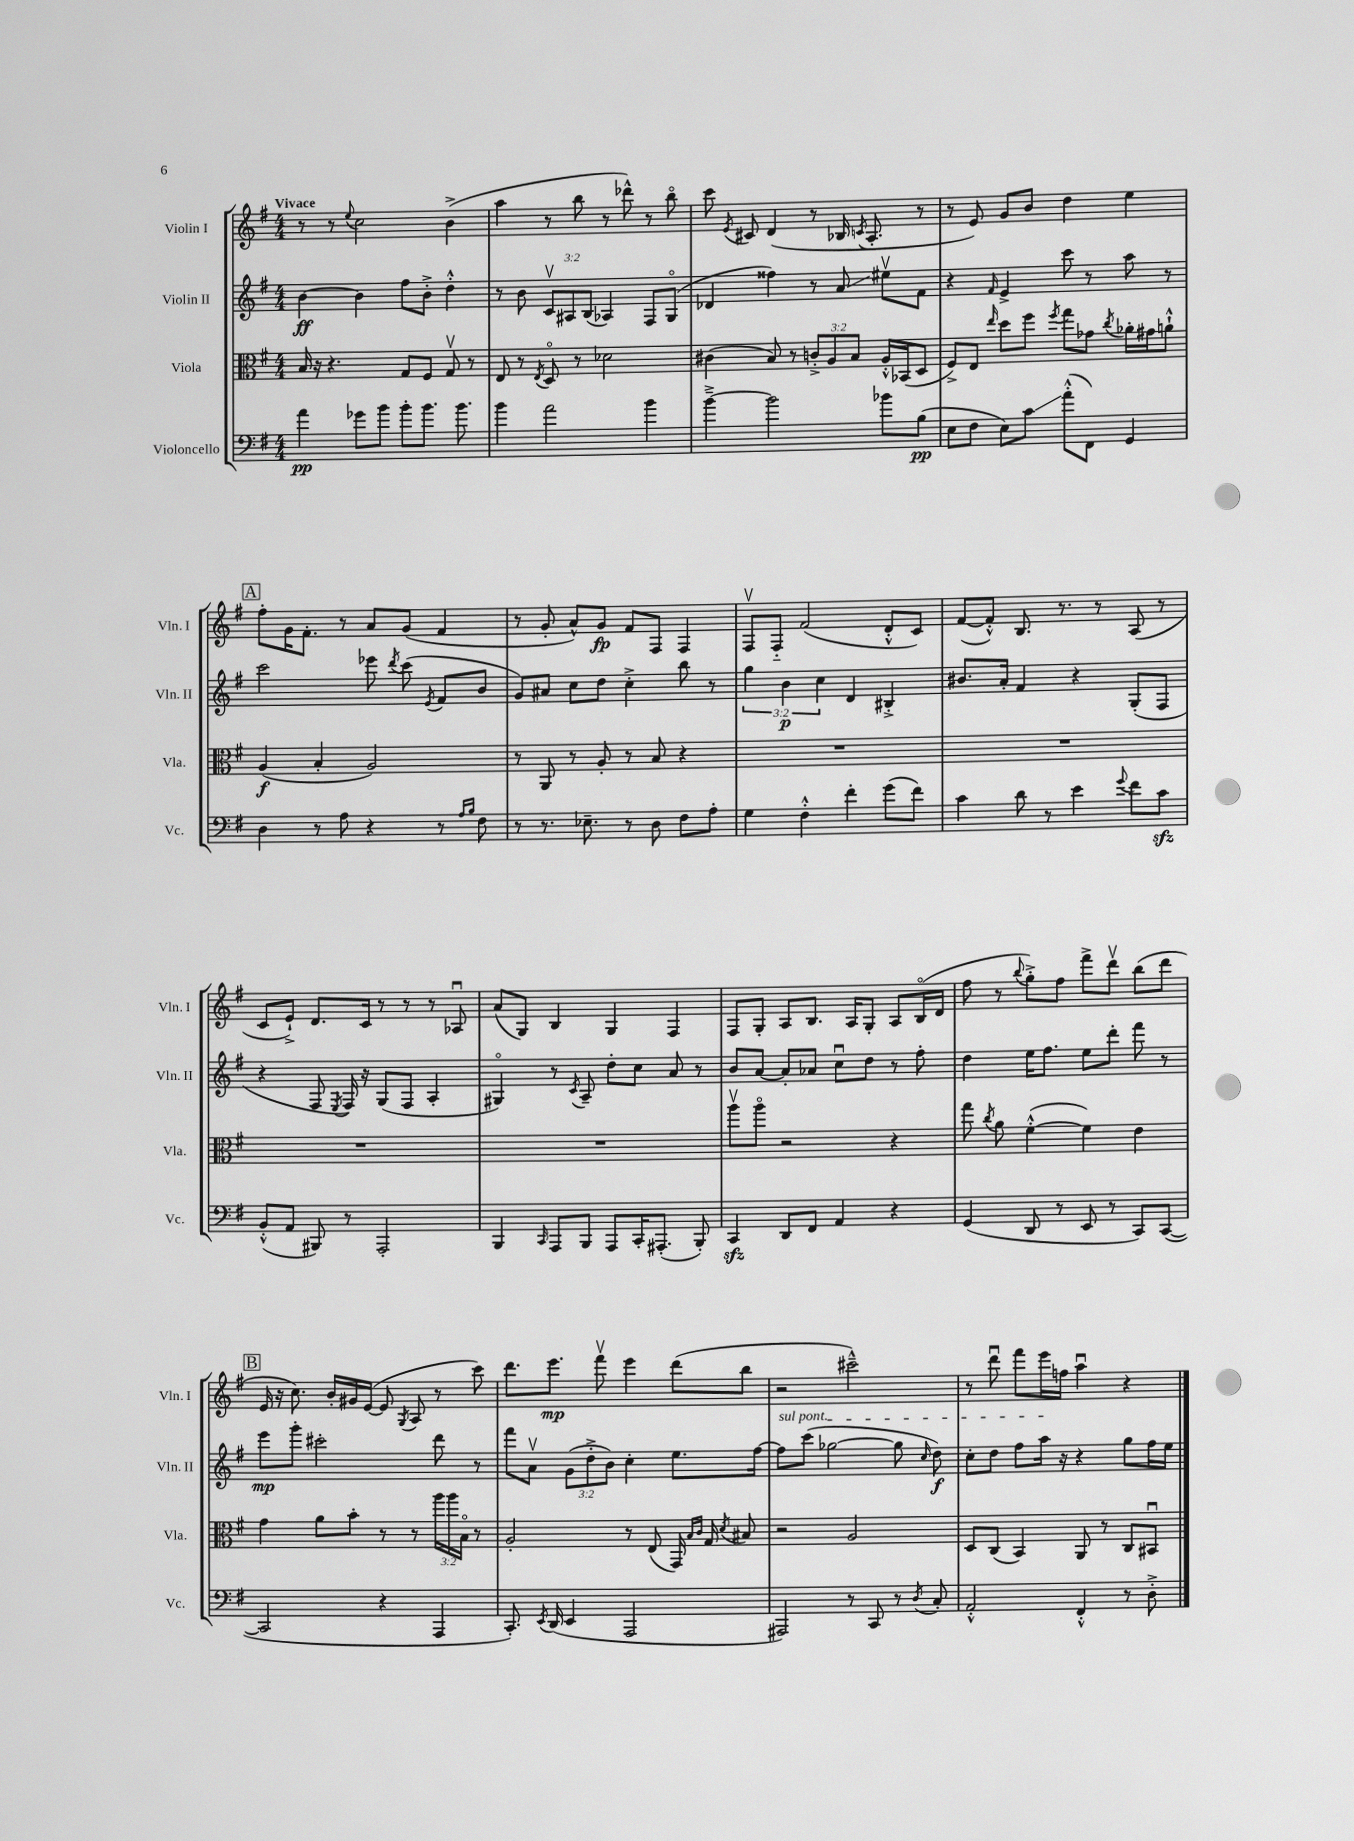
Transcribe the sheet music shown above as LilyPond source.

<<
\new StaffGroup <<
\new Staff = "s0" \with { instrumentName = "Violin I" shortInstrumentName = "Vln. I" } {
    \clef treble \key g \major \numericTimeSignature \time 4/4 \tempo "Vivace"
    \autoBeamOff r8 r8 \appoggiatura { e''8 } c''2 b'4->( |
    a''4 r8 b''8 r8 des'''8-^) r8 b''8\flageolet |
    c'''8 \acciaccatura { e'8 } cis'8 d'4( r8 bes16 \acciaccatura { c'8 } a8.-. r8 |
    r8 e'8) g'8[ b'8] d''4 e''4 |
    \mark \markup { \box "A" } fis''8[-. g'16 fis'8.]-. r8 a'8[ g'8]( fis'4 |
    r8 g'8-. a'8[-^) g'8]\fp fis'8[ fis8] fis4 |
    fis8[\upbow fis8]-_ fis'2( d'8[-.-^ c'8]) |
    fis'8[~( fis'8]-.-^) b8. r8. r8 a8( r8 |
    c'8[ e'8]-!->) d'8.[ c'16] r8 r8 r8 aes8\downbow |
    a'8[( g8]) b4 g4 fis4 |
    fis8[ g8]-. a8[ b8.] a16[ g8]-. a8[ b16\flageolet( d'16] |
    fis''8 r8 \appoggiatura { b''8 } g''8[-.->) fis''8] fis'''8[-> d'''8]\upbow b''8[( d'''8] |
    \mark \markup { \box "B" } e'16 r16 c''8.) b'16[-. gis'16 e'16]~( e'8 \acciaccatura { g8 } a8 r8 c'''8) |
    d'''8.[ e'''8.]\mp fis'''8\upbow e'''4 d'''8[( b''8] |
    r2 cis'''2---^) |
    r8 d'''8\downbow fis'''8[ e'''16 f''16] a''4\downbow r4 \bar "|." |
}
\new Staff = "s1" \with { instrumentName = "Violin II" shortInstrumentName = "Vln. II" } {
    \clef treble \key g \major \numericTimeSignature \time 4/4 \override Staff.TupletNumber.text = #tuplet-number::calc-fraction-text
    \autoBeamOff b'4~\ff b'4 fis''8[ b'8]-.-> d''4-.-^ |
    r8 b'8 \tuplet 3/2 { c'8[\upbow ais8 b8]( } aes4) fis8[ g8]\flageolet( |
    des'4 fisis''4) r8 a'8\glissando eis''8[\upbow fis'8] |
    r4 \grace { fis'16 } e'4-> c'''8 r8 a''8 r8 |
    \mark \markup { \box "A" } c'''2 ees'''8 \acciaccatura { d'''8 } c'''8( \acciaccatura { e'8 } fis'8[ b'8] |
    g'8[) ais'8] c''8[ d''8] c''4-.-> b''8 r8 |
    \tuplet 3/2 { g''4 b'4\p c''4 } d'4 bis4-.-> |
    bis'8.[ a'16]-. fis'4 r4 g8[-.( fis8] |
    r4 fis8 \acciaccatura { e8 } fis16) r16 g8[( fis8] a4-. |
    gis4\flageolet) r8 \acciaccatura { c'8 } a8-- d''8[-. c''8] a'8 r8 |
    b'8[ a'8]~ a'8[-. aes'8] c''8[\downbow d''8] r8 fis''8-. |
    d''4 e''16[ fis''8.] e''8[ d'''8]-. fis'''8 r8 |
    \mark \markup { \box "B" } e'''8[\mp g'''8]-. cis'''2-. d'''8 r8 |
    fis'''8[ a'8]\upbow \tuplet 3/2 { g'8[( d''8-.-> b'8]) } c''4-. e''8.[ fis''16]~ |
    \once \override TextSpanner.bound-details.left.text = \markup { \italic "sul pont." } fis''8[\startTextSpan c'''8]( ges''2~ ges''8 \grace { c''16 } d''8\f) |
    c''8[-. d''8] fis''8[ a''16]\stopTextSpan r16 r4 g''8[ fis''16 e''16] \bar "|." |
}
\new Staff = "s2" \with { instrumentName = "Viola" shortInstrumentName = "Vla." } {
    \clef alto \key g \major \numericTimeSignature \time 4/4 \override Staff.TupletNumber.text = #tuplet-number::calc-fraction-text
    \autoBeamOff b16 r16 r4. g8[ fis8] g8\upbow r8 |
    e8 r8 \acciaccatura { e8 } d8\flageolet r8 des'2 |
    cis'4( b8) r8 \tuplet 3/2 { c'8[-.-> a8 b8] } a16[-.-^ bes,16( d8] |
    fis8[->) e8] \grace { e''16 } d''8[ fis''8] \acciaccatura { fis''8 } g''8[ ges'8] \acciaccatura { c''8 } aes'16[-. gis'16 a'8]-!-^ |
    \mark \markup { \box "A" } a4\f( b4-. a2) |
    r8 a,8 r8 a8-. r8 b8 r4 |
    R1 |
    R1 |
    R1 |
    R1 |
    a''8[\upbow a''8]\flageolet r2 r4 |
    g''8 \acciaccatura { c''8 } a'8 fis'4~-.-^( fis'4) e'4 |
    \mark \markup { \box "B" } g'4 a'8[ b'8]-. r8 r8 \tuplet 3/2 { a''16[ a''16 b16]\flageolet } r8 |
    a2-. r8 e8( g,16) \grace { b16[ c'16] } g16 \acciaccatura { d'8 } bis8 |
    r2 a2 |
    d8[ c8]( b,4) a,8 r8 c8[ bis,8]\downbow \bar "|." |
}
\new Staff = "s3" \with { instrumentName = "Violoncello" shortInstrumentName = "Vc." } {
    \clef bass \key g \major \numericTimeSignature \time 4/4
    \autoBeamOff a'4\pp ges'8[ b'8] b'8[-. b'8.] b'8. |
    b'4 a'2 b'4 |
    b'4~---> b'2 bes'8[ b8]\pp( |
    e8[ fis8] e8[) c'8]\glissando a'8[-.-^( fis,8]) g,4 |
    \mark \markup { \box "A" } d4 r8 a8 r4 r8 \grace { a16[ b16] } fis8 |
    r8 r8. ees8.-- r8 d8 fis8[ a8]-. |
    g4 fis4-.-^ fis'4-. g'8[( fis'8]) |
    c'4 d'8 r8 e'4 \appoggiatura { g'8 } fis'8[ c'8]\sfz |
    b,8[-.-^( a,8] bis,,8) r8 a,,2-. |
    b,,4 \grace { c,16 } a,,8[ b,,8] a,,8[ c,16-. ais,,8.]-.( b,,8-.) |
    c,4\sfz d,8[ fis,8] a,4 r4 |
    g,4( d,8 r8 e,8 r8 c,8[) c,8]~( |
    \mark \markup { \box "B" } c,2 r4 a,,4 |
    c,8.-.) \acciaccatura { e,8 } d,16( e,4 a,,2 |
    ais,,2) r8 c,8 r8 \acciaccatura { d8 } c8-. |
    a,2-.-^ fis,4-.-^ r8 d8-.-> \bar "|." |
}
>>
>>
\layout { \context { \Score \remove "Bar_number_engraver" } }
